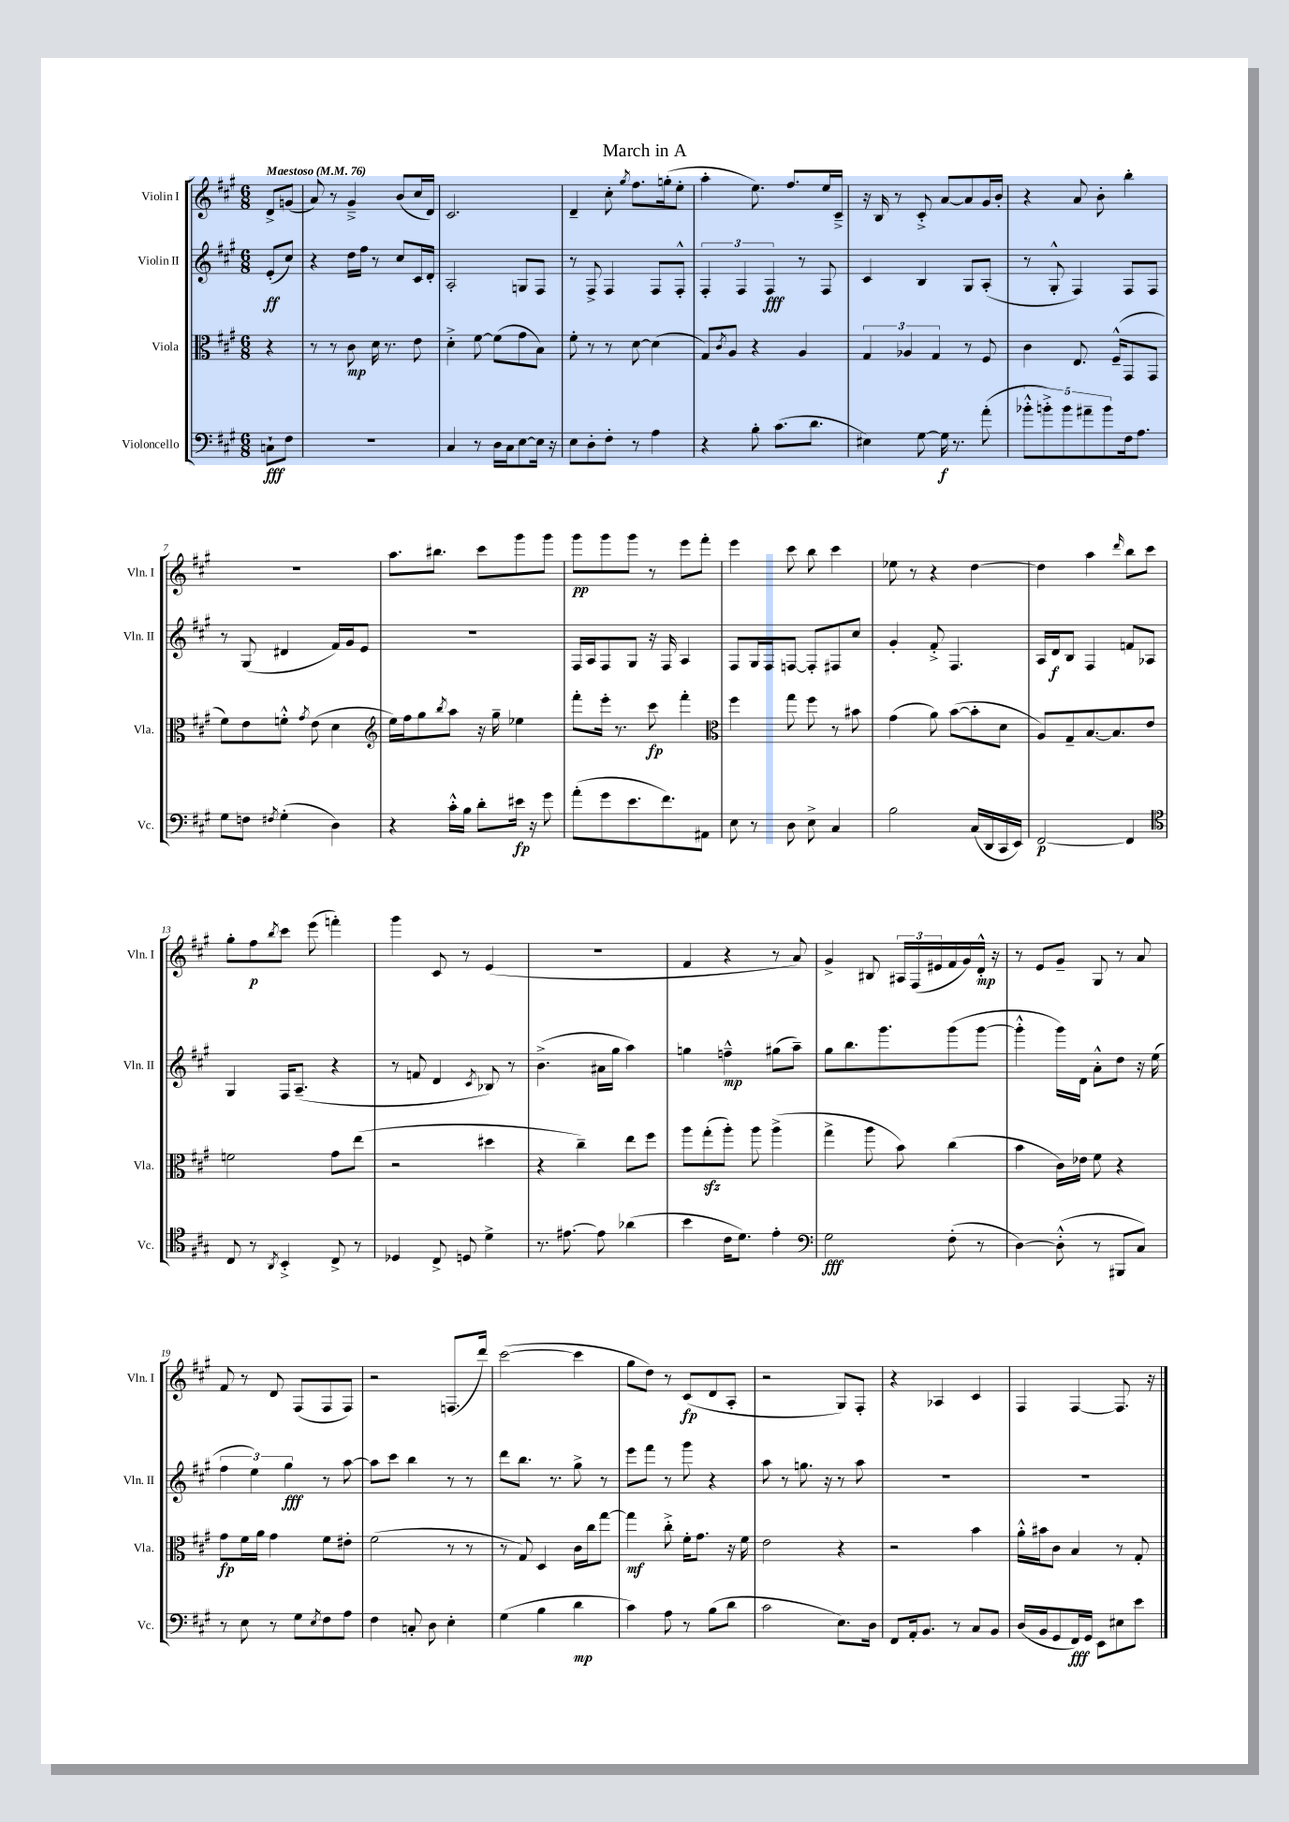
\header { title = "March in A" }
<<
\new StaffGroup <<
\new Staff = "s0" \with { instrumentName = "Violin I" shortInstrumentName = "Vln. I" } {
    \clef treble \key a \major \numericTimeSignature \time 6/8 \partial 4 \tempo "Maestoso" 4 = 76
    d'8-> g'8( |
    a'8) r8 gis'4---> b'8( cis''16 d'16) |
    cis'2. |
    d'4-- cis''8-. \acciaccatura { gis''8 } fis''8. g''16-.( e''8-. |
    a''4-. e''8.) fis''8. e''16 cis'16---> |
    r16 b16 r8 cis'8-.-> a'8~ a'8 gis'16 b'16-. |
    r4 a'8 b'8-. b''4-. |
    R2. |
    a''8. bis''8. cis'''8 gis'''8 gis'''8 |
    gis'''8\pp gis'''8 gis'''8 r8 e'''8 fis'''8-. |
    e'''4 cis'''8 b''8 cis'''4 |
    ees''8 r8 r4 d''4~ |
    d''4 a''4 \grace { d'''16 } b''8 cis'''8 |
    gis''8-. fis''8\p \acciaccatura { b''8 } cis'''8 e'''8( f'''4-.) |
    gis'''4 cis'8 r8 e'4( |
    R2. |
    fis'4 r4 r8 a'8) |
    gis'4-> bis8 \tuplet 3/2 { ais16 fis16( eis'16 } fis'16 gis'16) d'16-.-^\mp r16 |
    r8 e'8 gis'8-- gis8 r8 a'8 |
    fis'8 r8 d'8 fis8( fis8 fis8) |
    r2 f8.( d'''16) |
    cis'''2~( cis'''4 |
    gis''8 d''8) r8 cis'8\fp( d'8 a8-. |
    r2 gis8) fis8-. |
    r4 aes4 cis'4 |
    fis4 fis4~ fis8. r16 \bar "|." |
}
\new Staff = "s1" \with { instrumentName = "Violin II" shortInstrumentName = "Vln. II" } {
    \clef treble \key a \major \numericTimeSignature \time 6/8 \partial 4
    e'8-.\ff( cis''8) |
    r4 d''16 fis''16 r8 cis''8 cis'16 d'16-. |
    a2-. g8 fis8 |
    r8 fis8-> fis4 fis8 fis8-.-^ |
    \tuplet 3/2 { fis4-. fis4 fis4\fff } r8 fis8 |
    cis'4 b4 gis8 a8-.( |
    r8 gis8-.-^ fis4) fis8 fis8 |
    r8 gis8( dis'4 fis'16) gis'16 e'8 |
    R2. |
    fis16 a16 fis8 gis8 r16 fis16 a4 |
    fis8 gis16 fis16 f8~ f8-. fis8 cis''8 |
    gis'4-. fis'8-.-> fis4. |
    a16 d'16\f b8 fis4 f'8 aes8 |
    gis4 fis16 a8.--( r4 |
    r8 f'8 d'4 \acciaccatura { cis'8 } bes8) r8 |
    b'4.->( ais'16 gis''16 a''4) |
    g''4 f''4---^\mp gis''8( a''8--) |
    gis''8 b''8. gis'''8. gis'''8( gis'''8~ |
    gis'''4-.-^ gis'''16) d'16 a'8-.-^ d''8 r16 e''16( |
    \tuplet 3/2 { fis''4 e''4) gis''4\fff } r8 a''8~ |
    a''8 cis'''8 b''4 r8 r8 |
    d'''8 b''8. r8. gis''8-> r8 |
    e'''8 fis'''8 r8 gis'''8 r4 |
    a''8 r8 g''8. r16 r8 a''8 |
    R2. |
    R2. \bar "|." |
}
\new Staff = "s2" \with { instrumentName = "Viola" shortInstrumentName = "Vla." } {
    \clef alto \key a \major \numericTimeSignature \time 6/8 \partial 4
    r4 |
    r8 r8 cis'8\mp d'16 r8. e'8 |
    d'4-.-> fis'8~ fis'8( gis'8 b8) |
    fis'8-. r8 r8 d'8~ d'4( |
    gis8) \acciaccatura { cis'8 } a8 r4 a4 |
    \tuplet 3/2 { gis4 aes4 gis4 } r8 fis8 |
    cis'4 e8. fis16---^( gis,8 gis,8 |
    fis'8) e'8 f'8-.-^ \acciaccatura { gis'8 } e'8( d'4 |
    \clef treble e''16) fis''16 gis''8 \acciaccatura { b''8 } a''8 r16 gis''16-- ees''4 |
    fis'''8-. e'''16-. r8. cis'''8\fp fis'''4-. |
    \clef alto fis''4 gis''8 fis''8 r8 bis'8 |
    gis'4( a'8) b'8~( b'8-. d'8 |
    a8) gis8-- b8.~ b8. e'8 |
    f'2 gis'8 e''8( |
    r2 dis''4 |
    r4 cis''4--) e''8 fis''8 |
    a''8 gis''8-.\sfz( a''8-.) a''8 a''4->( |
    gis''4-> a''8 b'8) cis''4( |
    b'4 cis'16) ees'16 fis'8 r4 |
    gis'8\fp fis'16 a'16 gis'4 fis'8 eis'8-. |
    fis'2( r8 r8 |
    r8 gis8) d4 cis'16 cis''16 gis''8~ |
    gis''4\mf cis''8-.-> fis'16-. gis'8. r16 fis'16 |
    e'2 r4 |
    r2 b'4 |
    a'16-.-^ bis'16 cis'8 b4 r8 gis8-. \bar "|." |
}
\new Staff = "s3" \with { instrumentName = "Violoncello" shortInstrumentName = "Vc." } {
    \clef bass \key a \major \numericTimeSignature \time 6/8 \partial 4
    c8-!\fff fis8 |
    R2. |
    cis4 r8 d16 cis16 e8~ e16 r16 |
    e8 d8-. fis8-. r8 a4 |
    r4 b8-. cis'8.( d'8. |
    eis4) gis8~ gis16\f r8. a'8-.( |
    \tuplet 5/4 { bes'8-.-^ b'8-.->) b'8 ais'8-- b'8 } fis16 a8. |
    gis8 f8 \acciaccatura { fis8 } gis4-.( d4) |
    r4 cis'16-.-^ b16 d'8-. eis'16\fp r16 gis'8 |
    a'8-.( gis'8 e'8. fis'8.) ais,8 |
    e8 r8 d8 e8-> cis4 |
    b2 cis16( d,16 cis,16 e,16) |
    fis,2~\p fis,4 |
    \clef tenor cis8 r8 \acciaccatura { a,8 } b,4-.-> cis8-> r8 |
    des4 cis8-> d8 d'4-> |
    r8. eis'8.~ eis'8 aes'4( |
    b'4 cis'16 d'8.) e'4-. |
    \clef bass gis2\fff fis8-.( r8 |
    d4~) d8-.-^( r8 bis,,8 cis8) |
    r8 e8 r8 gis8 \acciaccatura { e8 } fis8 a8 |
    fis4 c8-. d8 e4-. |
    gis4( b4 d'4\mp |
    cis'4) a8 r8 b8( d'8 |
    cis'2 e8.) d16 |
    fis,8 a,16-. b,8. r8 cis8 b,8 |
    d16( b,16 gis,8 fis,16\fff) gis,16 e,8 eis8 e'8 \bar "|." |
}
>>
>>
